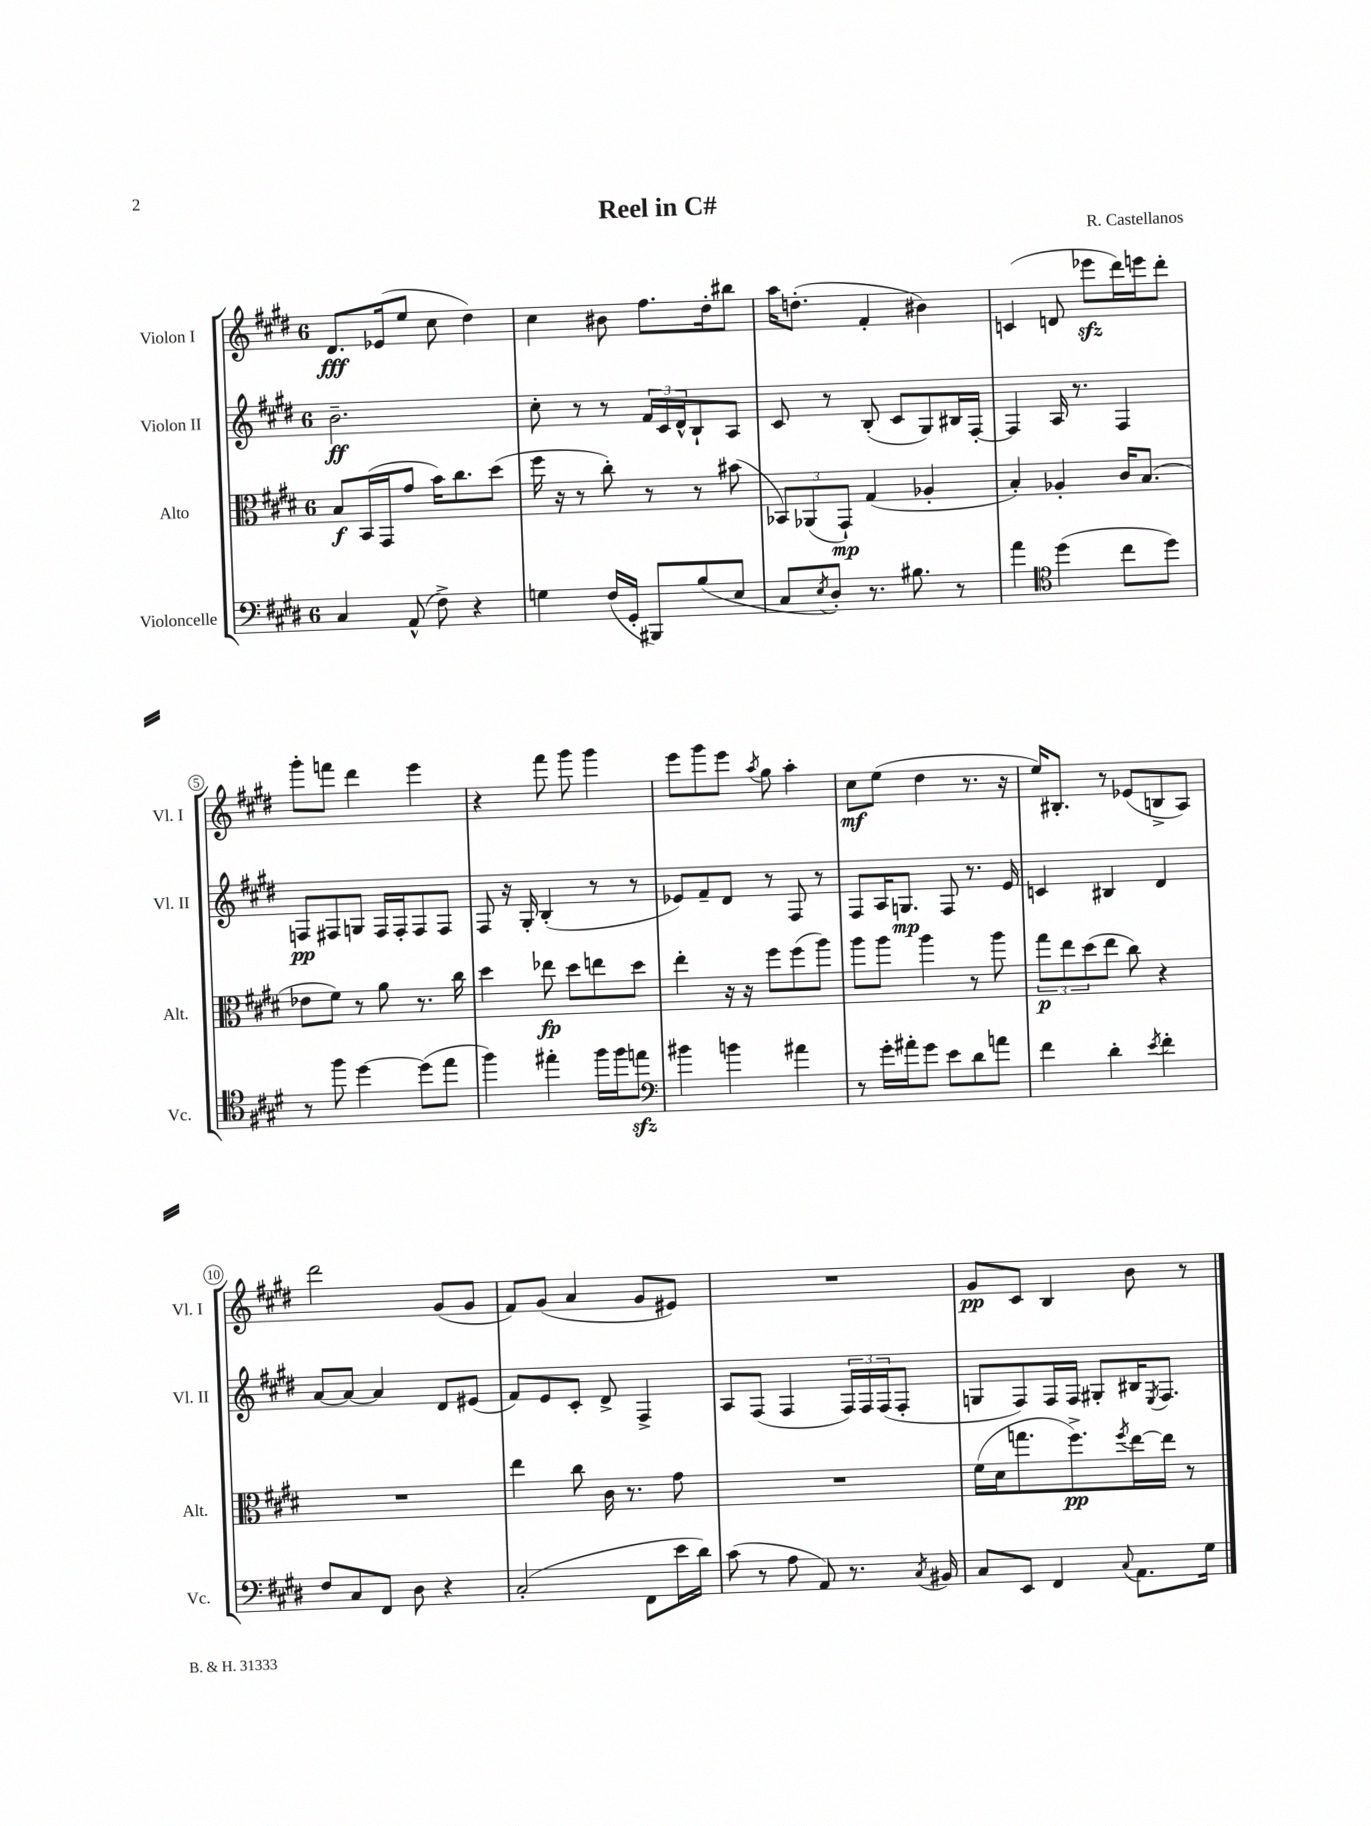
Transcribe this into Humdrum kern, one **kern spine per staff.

**kern	**kern	**kern	**kern
*staff4	*staff3	*staff2	*staff1
*clefF4	*clefC3	*clefG2	*clefG2
*k[f#c#g#d#]	*k[f#c#g#d#]	*k[f#c#g#d#]	*k[f#c#g#d#]
*M6/8	*M6/8	*M6/8	*M6/8
4C#	8B	2.b~	8.d#
.	(16BB	.	.
.	16GG#	.	(16e-
(8AA^^	8g#	.	8ee
8F#^)	16b)	.	8cc#
.	8.cc#	.	.
4r	.	.	4dd#)
.	(8dd#	.	.
=	=	=	=
4G	16ff#	8cc#'	4cc#
.	16r	.	.
.	8r	8r	.
(16F#	8cc#')	8r	8b#
16GG#'	.	.	.
8BBB#)	8r	24f#	8.ff#
.	.	24c#	.
.	.	24d#^^	.
(8B	8r	8B`	.
.	.	.	16dd#'
8E	(8b#	8A	8bb#
=	=	=	=
8C#	12BB-)	8c#	16aa
.	.	.	(8.dd'
.	(12AA-	.	.
8qE	.	.	.
8D#')	.	8r	.
.	12GG#`)	.	.
8.r	(4G#	(8B'	4f#'
.	.	8c#	.
8.B#	.	.	.
.	4A-'	8G#)	4b#)
8r	.	16B#	.
.	.	[16F#'	.
=	=	=	=
4a	4B')	4F#]	(4c
*clefC4	*	*	*
(4dd#	4A-'	16A	8d
.	.	8.r	.
.	.	.	8eee-
8cc#	16c#	4F#	16ddd#)
.	(8.B	.	16eee
8dd#)	.	.	8ddd#'
=	=	=	=
8r	8e-	8F	8ggg#'
8ff#	8f#)	8F#	8fff
[4dd#	8r	8G	4ddd#
.	8a	16F#	.
.	.	16F#'	.
(8dd#]	8.r	8F#	4eee
8ee	.	8F#	.
.	16cc#	.	.
=	=	=	=
4ff#)	4dd#	8F#	4r
.	.	16r	.
.	.	16G#'	.
4ee#'	8ee-	(4B'	8fff#
.	8dd#	.	8ggg#
16ff#	8ee	8r	4ggg#
16ff#	.	.	.
8ee	8dd#	8r	.
=	=	=	=
*clefF4	*	*	*
4b#	4ee'	8e-)	8eee
.	.	8f#~	8ggg#
4b	16r	8d#	8eee
.	16r	.	.
.	.	.	8qaa
.	8ff#	8r	8gg#
4a#	(8ff#	8F#	4aa'
.	8aa)	8r	.
=	=	=	=
8r	8aa	8F#	8cc#
16g#'	8aa	16A	(8ee
16a#'	.	8.G	.
8g#	4aa	.	4dd#
8e	.	8F#	.
8d#	8r	8.r	8.r
8a	8aa	.	.
.	.	16e	16r
=	=	=	=
4f#	12gg#	4c	16ee)
.	.	.	8.B#'
.	12ee	.	.
.	(12dd#	.	.
4d#'	8ee	4B#	8r
.	8cc#)	.	(8e-
8qe	.	.	.
4f#'	4r	4d#	8B^
.	.	.	8A)
=	=	=	=
8F#	2.r	[8a	2ddd#
8C#	.	8a_	.
8FF#	.	4a]	.
8D#	.	.	.
4r	.	8d#	(8g#
.	.	(8e#	8g#
=	=	=	=
(2C#'	4ee	8f#)	8f#)
.	.	8e	(8g#
.	8cc#	8c#'	4a
.	16c#	8d#^	.
.	8.r	.	.
8FF#	.	4F#^	8g#
16e	8g#	.	8e#)
16d#)	.	.	.
=	=	=	=
(8c#	2.r	8A	2.r
8r	.	(8F#	.
8A	.	4F#	.
8AA)	.	.	.
8.r	.	24F#)	.
.	.	24F#	.
.	.	(24F#	.
.	.	8F#'	.
8qC#	.	.	.
16BB#	.	.	.
=	=	=	=
8C#	(16f#	8G	8g#
.	16d#	.	.
8EE	8.gg	8F#)	8c#
4FF#	.	16F#	4B
.	8.ff#^)	16F#	.
.	.	8G#'	.
8qqC#	8qff#	.	.
8.AA	[16ee	16B#	8b
.	.	8qE	.
.	16ee]	8.F#	.
.	8r	.	8r
16G#	.	.	.
==	==	==	==
*-	*-	*-	*-
